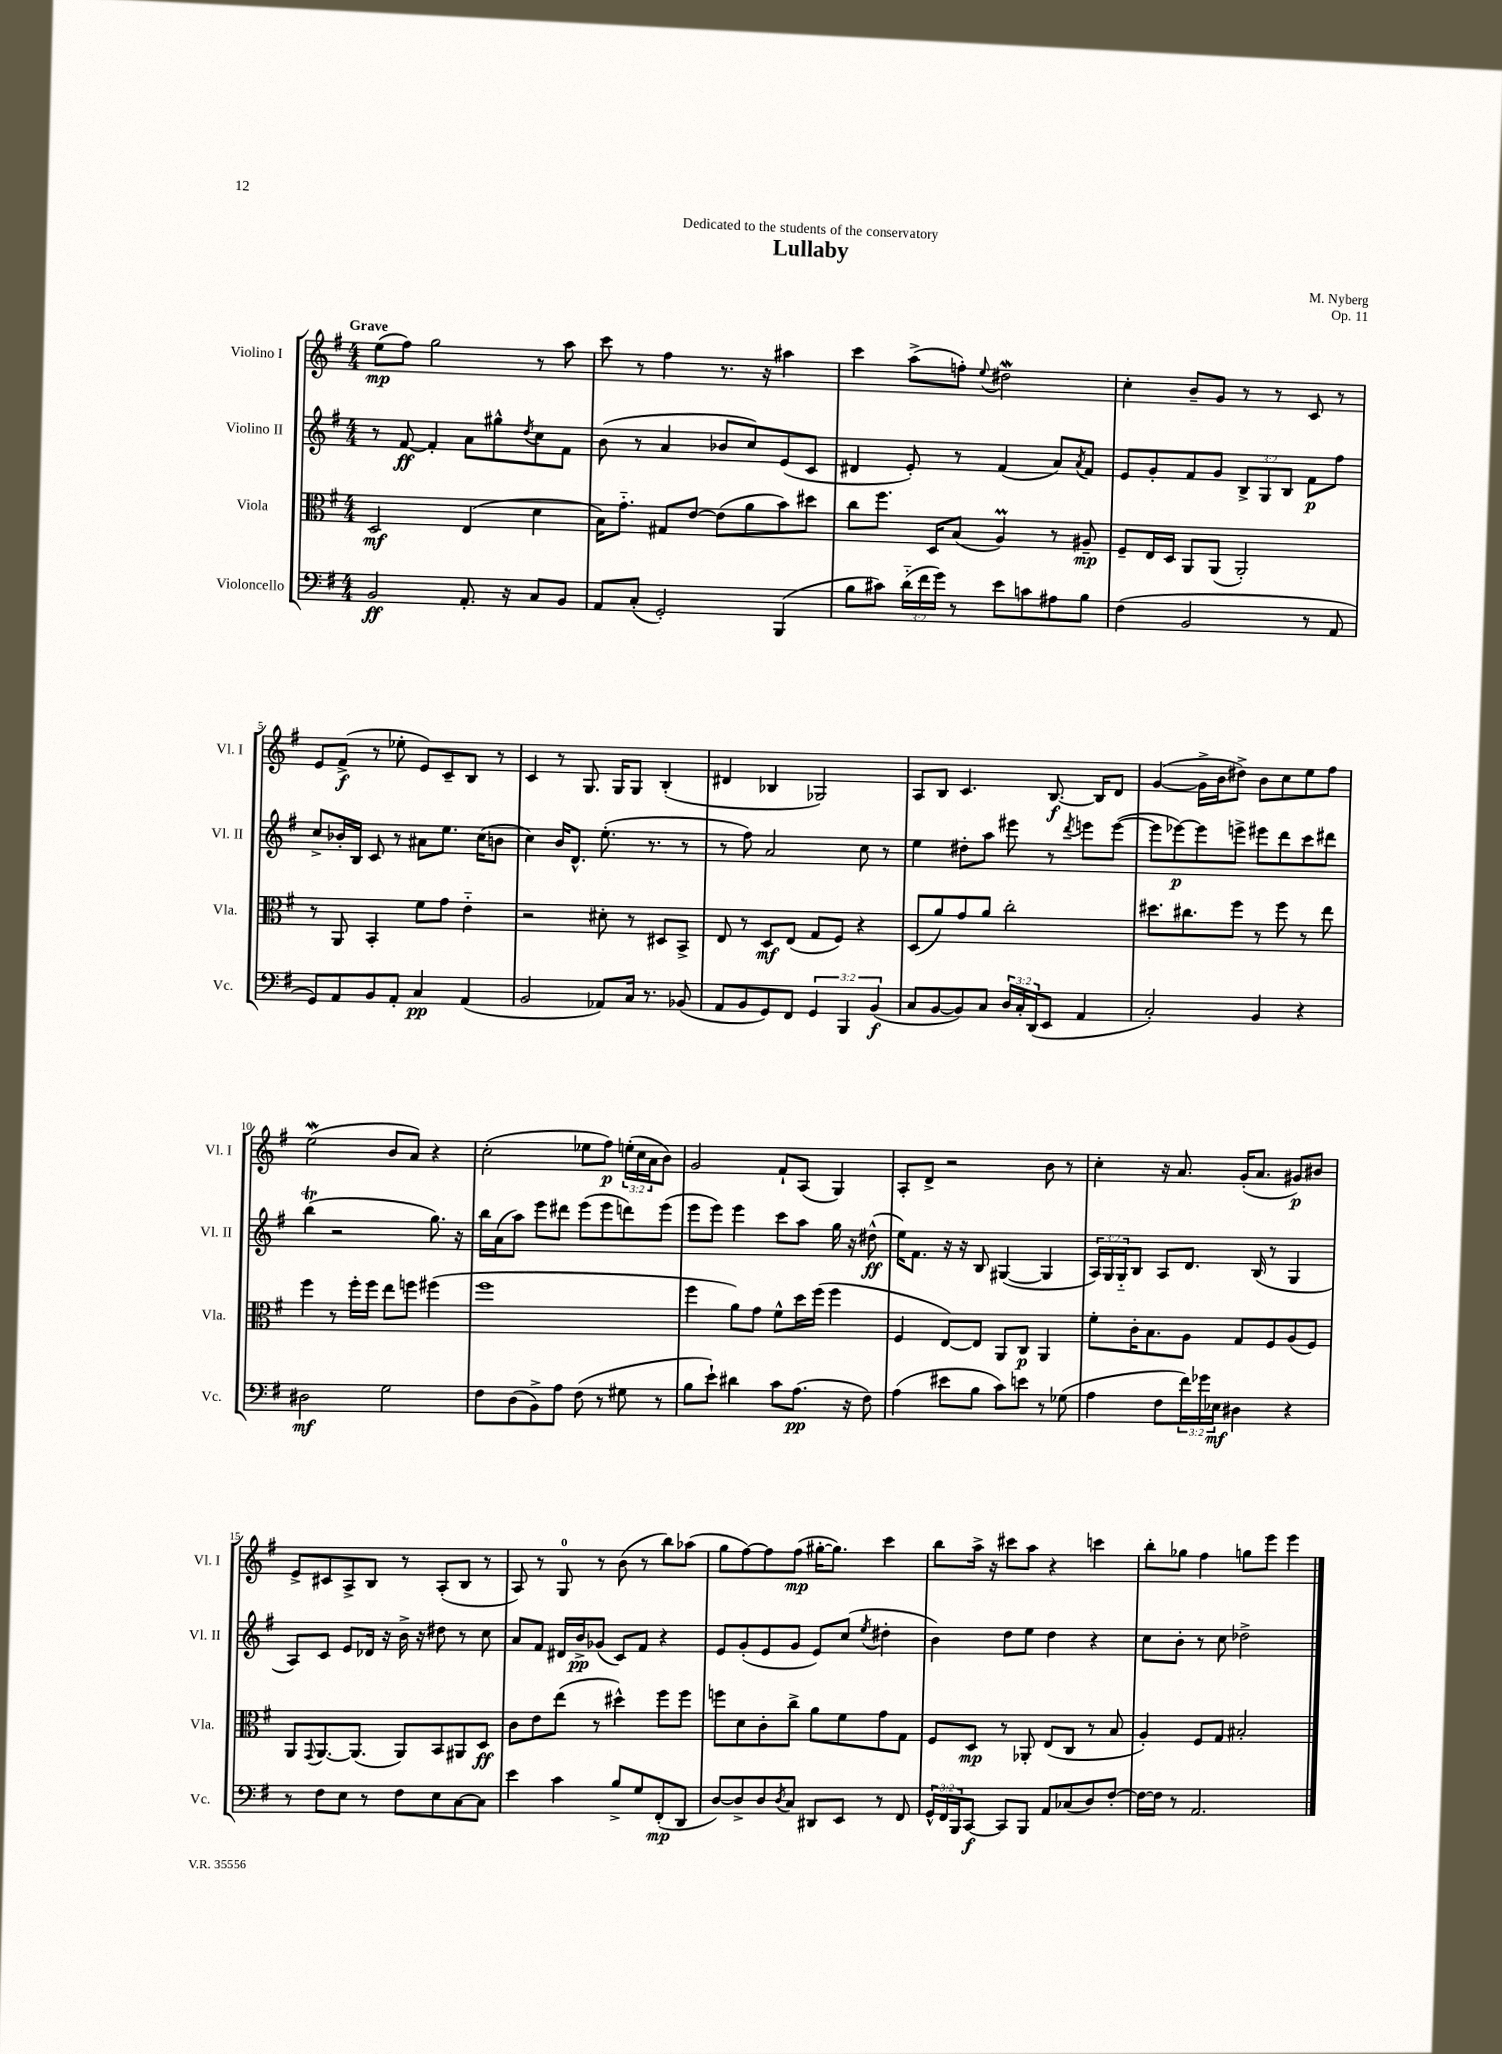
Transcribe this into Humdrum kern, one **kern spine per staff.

**kern	**kern	**kern	**kern
*staff4	*staff3	*staff2	*staff1
*clefF4	*clefC3	*clefG2	*clefG2
*k[f#]	*k[f#]	*k[f#]	*k[f#]
*M4/4	*M4/4	*M4/4	*M4/4
2BB/	2D/	8r	(8ee\L
.	.	[8f#/	8ff#\J)
.	.	4f#'/]	2gg\
8.AA'/	(4E/	8a\L	.
.	.	8gg#^^\	.
16r	.	.	.
.	.	8qdd/	.
8C/L	4d\	8cc\	8r
8BB/J	.	8f#\J	8aa\
=	=	=	=
8AA/L	16B\LK)	(8b\	8ccc\
.	8.g'~\J	.	.
(8C'/J	.	8r	8r
2GG'/)	8G#/L	4a/	4ff#\
.	[8e/J	.	.
.	(8e\]L	8b-/L	8.r
.	8a\	8cc/)	.
.	.	.	16r
(4BBB/	8b\)	(8e/	4aa#\
.	8dd#\J	8c/J	.
=	=	=	=
8B\L	8cc\L	4d#/	4ccc\
8c#\J)	8.ff#\J	.	.
(24d'~\LL	.	8e'/)	(8aa^\L
24f#\	.	.	.
.	16D/LK	.	.
24g\JJ)	.	.	.
8r	(8B/J	8r	8ff'\J)
.	.	.	8qqee/
8e\L	4A/)	(4f#/	2dd#\
8c\	.	.	.
8A#\	8r	8a/L)	.
.	.	8qa/	.
8B\J	8A#~/	8f#/J	.
=	=	=	=
(4F#\	8F#~/L	8e/L	4cc'\
.	16E/L	8g'/	.
.	16D/JJ	.	.
2BB/	8AA/L	8f#/	8b~/L
.	(8AA/J	8g/J	8g/J
.	2AA'/)	12B^/L	8r
.	.	12G/	.
.	.	.	8r
.	.	12B/J	.
8r	.	8f#\L	8c/
8AA/	.	8ff#\J	8r
=	=	=	=
8GG/L)	8r	8cc^/L	8e/L
8AA/	8AA/	16b-'/L	(8f#^/J
.	.	16B/JJ	.
8BB/	4BB'/	8c/	8r
8AA'/J	.	8r	8ee-'\
4C/	8f#\L	8a#\L	8e/L)
.	8g\J	8.ee\J	8c~/
(4AA/	4e'~\	.	8B/J
.	.	(16cc\LK	.
.	.	8b\J	8r
=	=	=	=
2BB/	2r	4cc\)	4c/
.	.	16b/LK	8r
.	.	8.d^^/J	.
.	.	.	8.G/
8AA-/L)	8d#'\	(8.ee'\	.
.	.	.	16G/LK
16C/Jk	8r	.	8G/J
8.r	.	8.r	.
.	8D#/L	.	(4B'/
(8BB-/	8BB^/J	8r	.
=	=	=	=
8AA/L	8E/	8r	4d#/
8BB/	8r	8ff#\)	.
8GG/)	8D/L	2a/	4B-/
8FF#/J	(8E/J	.	.
6GG/	8G/L	.	2G-/)
.	8F#/J)	.	.
6BBB/	.	.	.
.	4r	8cc\	.
(6BB/	.	.	.
.	.	8r	.
=	=	=	=
8C/L	(8D/L	4ee\	8A/L
[8BB/	8a/)	.	8B/J
8BB/])	8g/	8dd#'\L	4.c/
8C/J	8a/J	8aa\J	.
24D/LL	2cc'\	8eee#\	.
24C'/	.	.	.
(24DD/J	.	.	.
8EE/J	.	8r	[8.B/
.	.	8qddd/	.
4AA/	.	8eee\L	.
.	.	.	16B/]LK
.	.	([8eee\J	8d/J
=	=	=	=
2C'/)	8.dd#\L	8eee\]L	([4g/
.	.	[8eee-\)	.
.	8.cc#\	.	.
.	.	8eee-\]	16g^\]LL
.	.	.	16b\J
.	8ff#\J	8eee^\J	8dd#^\J)
4BB/	8r	8eee#\L	8b\L
.	8ff#\	8ddd\	8cc\
4r	8r	8ccc\	8ee\
.	8ee\	8ddd#\J	8ff#\J
=	=	=	=
2D#\	4ff#\	(4bb\	(2ee\
.	8r	2r	.
.	16ff#'\LL	.	.
.	16ff#\JJ	.	.
2G\	8ee\L	.	8b/L
.	8ff\J	.	8a/J)
.	(4ff#\	8.gg\)	4r
.	.	16r	.
=	=	=	=
8F#\L	1ff#	16bb\LL	(2cc'\
.	.	(16a\J	.
(8D\	.	8aa\J)	.
8BB^\)	.	8eee\L	.
8A\J	.	8ddd#\J	.
(8F#\	.	(8eee\L	8ee-\L
8r	.	8eee\	8ff#\J)
8G#\	.	8ddd\)	(24ee'\LL
.	.	.	24cc\
.	.	.	24a\J
8r	.	(8eee\J	8b\J)
=	=	=	=
8B\L	4ff#\	8eee\L	2g/
8e`\J)	.	8eee\J)	.
4d#\	8a\L)	4eee\	.
.	8g\J	.	.
8c\L	8f#^^\L	8ccc\L	8f#`/L
(8.A\J	16dd\L	8aa\J	(8A/J
.	(16ff#\JJ	.	.
.	4ff#\	16gg\	4G/)
16r	.	16r	.
8F#\)	.	(8dd#^^\	.
=	=	=	=
(4A\	4F#/	16ee\LK)	8A'/L
.	.	8.f#\J	.
.	.	.	8d^/J
8e#\L	[8E/L)	16r	2r
.	.	16r	.
8B\J	8E/]J	8B/	.
8c\L)	8AA/L	([4G#/	.
8e\J	8C/J	.	.
8r	4AA/	4G#/]	8b\
(8G-\	.	.	8r
=	=	=	=
4A\	8f#'\L	24A/LL)	4cc'\
.	.	24G/	.
.	.	24G'~/J	.
.	16c'\K	8B/J	.
.	8.B\	.	.
8F#\L	.	8A/L	16r
.	.	.	8.a/
24f#\L)	8A\J	8.d/J	.
24g-\	.	.	.
24E-\JJ	.	.	.
4D#\	8G/L	.	(16g'/LK
.	.	(16B/	8.a/J
.	8F#/	8r	.
4r	(8A/	4G/	8g#/L)
.	8F#/J)	.	8b#/J
=	=	=	=
8r	8AA/L	8A/L)	8e^/L
.	8qqGG/	.	.
8F#\L	[8.AA/	8c/J	8c#/
8E\J	.	8e/L	8A^/
.	(8.AA/]J	.	.
8r	.	16d-/Jk	8B/J
.	.	16r	.
8F#\L	8AA/L)	16b^\	8r
.	.	16r	.
8E\	8BB/	8dd#\	(8A'/L
[8C\	8AA#/	8r	8B/J
8C\]J	8D/J	8cc\	8r
=	=	=	=
4e\	8c\L	8a/L	8A/)
.	8e\	8f#/J	8r
4c\	(8ee\J	16d#/LL	8G/
.	.	16b^/J	.
.	8r	(8g-/J	8r
8B^/L	4dd#^^\)	8c/L)	(8b\
8G/	.	8f#/J	8r
(8FF#'/	8ff#\L	4r	8bb\L)
8DD/J	8ff#\J	.	(8aa-\J
=	=	=	=
[8D/L)	8ff\L	8e/L	8gg\L
8D^/]	8d\	(8g'/	[8ff#\)
8D/	8c'\	8e/	8ff#\]
8qD/	.	.	.
8C/J	8cc^\J	8g/J	(8ff#\J
8DD#/L	8a\L	8e/L)	[16gg#'\LK
.	.	.	8.gg#\]J)
8EE/J	8f#\	(8cc/J	.
.	.	8qee/	.
8r	8g\	4dd#'\	4ccc\
8FF#/	8G\J	.	.
=	=	=	=
24GG^^/LL	8F#/L	4b\)	8bb\L
24FF#/	.	.	.
24BBB/J	.	.	.
[8CC/J	8D/J	.	16aa^\Jk
.	.	.	16r
8CC/]L	8r	8dd\L	8ccc#\L
8BBB/J	8AA-'/	8ee\J	8aa\J
8AA/L	(8E/L	4dd\	4r
(8C-/	8C/J	.	.
8D/)	8r	4r	4ccc\
[8F#'/J	8B/	.	.
=	=	=	=
16F#\_LL	4A'/)	8cc\L	8bb'\L
16F#\]JJ	.	.	.
8r	.	8b'\J	8gg-\J
2.AA/	8F#/L	8r	4ff#\
.	8G/J	8cc\	.
.	2B#'/	2dd-^\	8gg\L
.	.	.	8eee\J
.	.	.	4eee\
==	==	==	==
*-	*-	*-	*-
